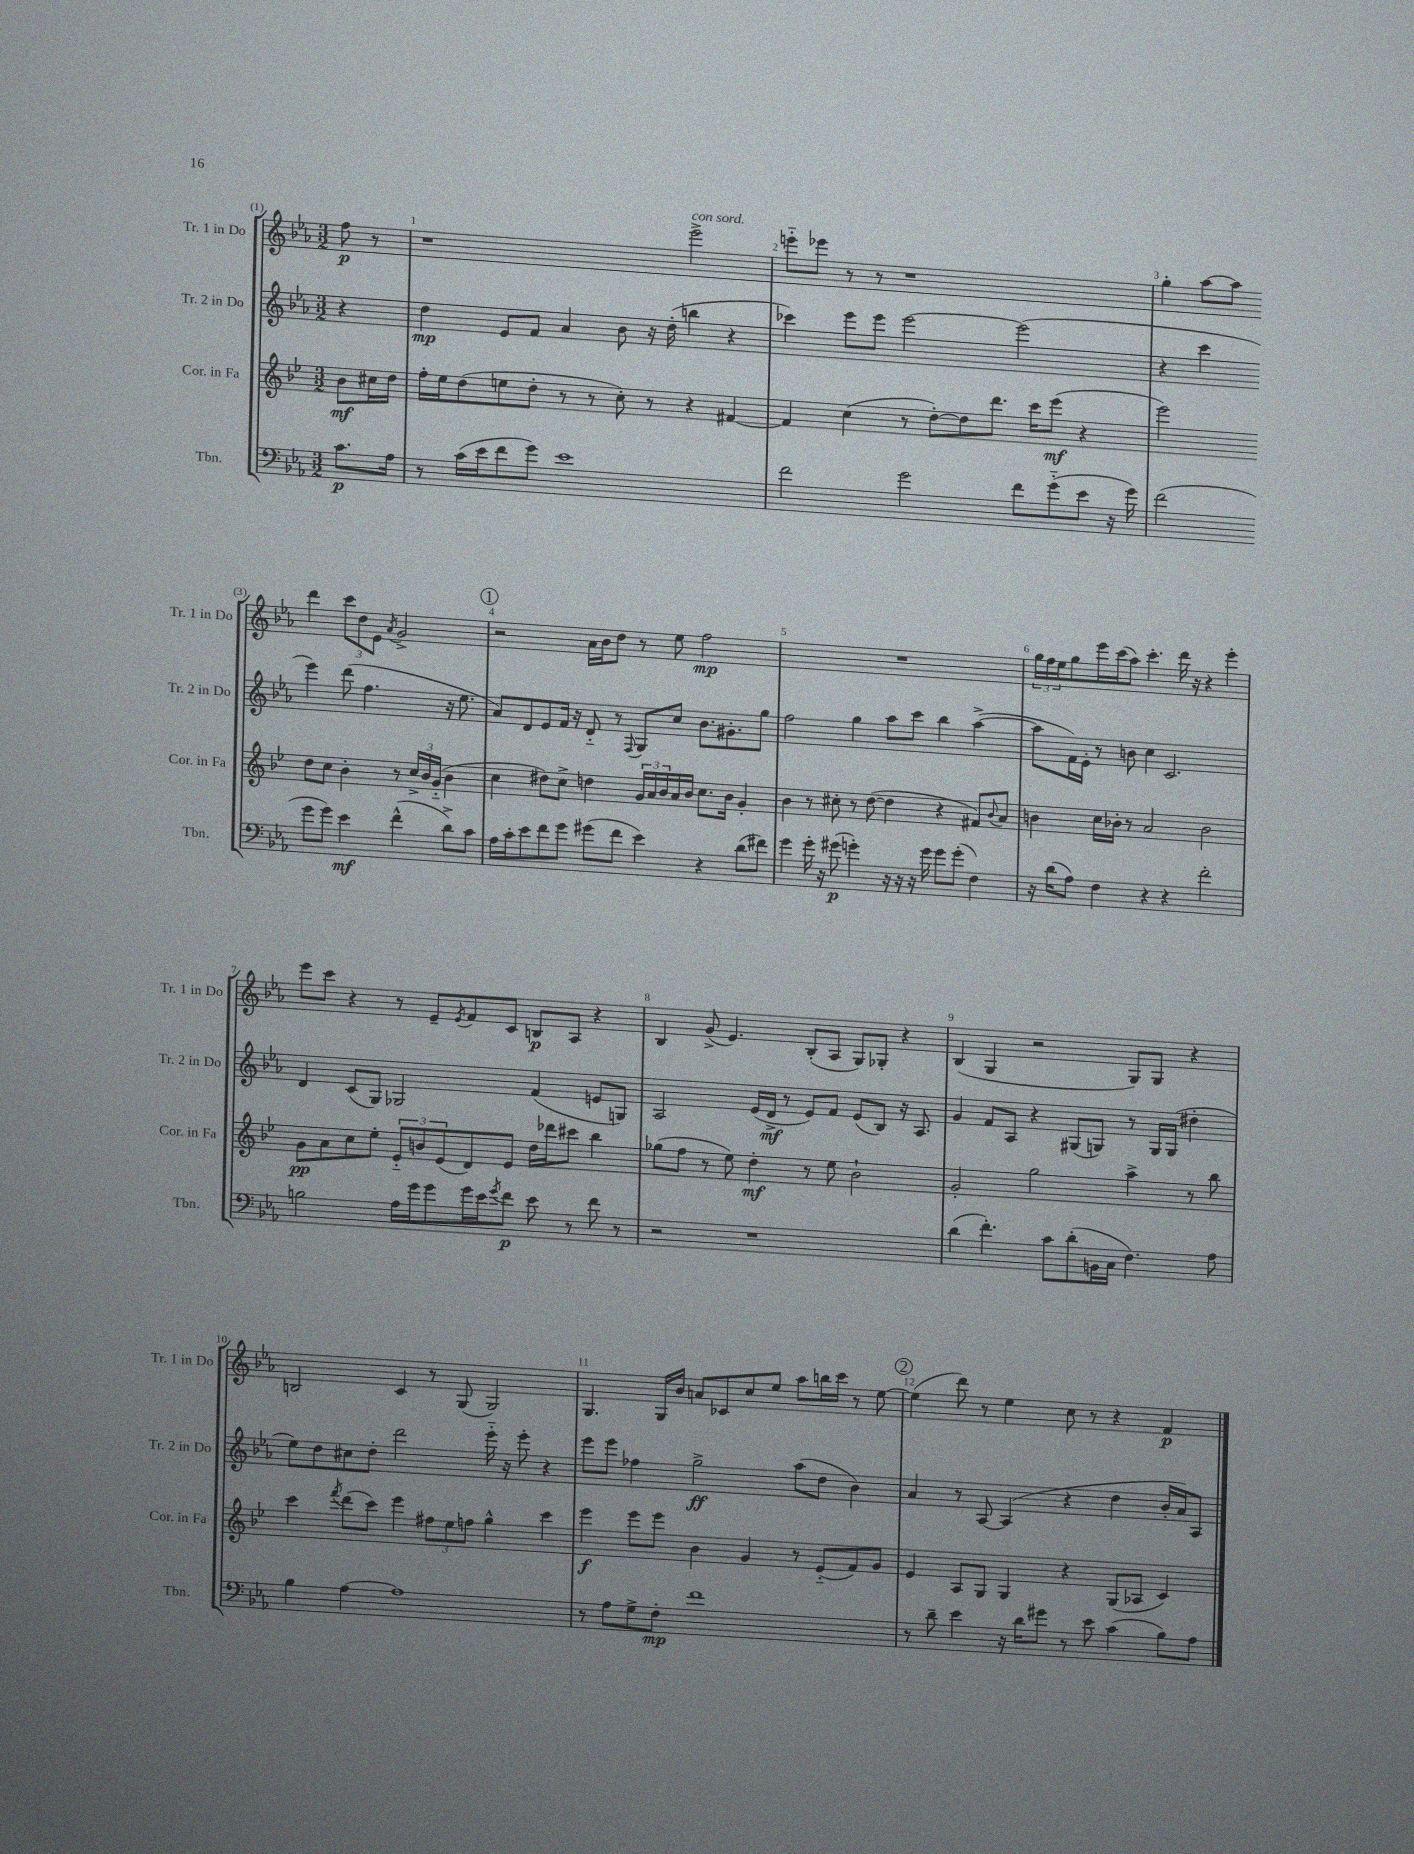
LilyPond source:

<<
\new StaffGroup <<
\new Staff = "s0" \with { instrumentName = "Tr. 1 in Do" shortInstrumentName = "Tr. 1 in Do" } {
    \clef treble \key ees \major \numericTimeSignature \time 3/2 \partial 4
    f''8\p r8 |
    r1 ees'''2->^\markup { \italic "con sord." } |
    e'''8-_ ees'''8 r8 r8 r1 |
    g''4-. aes''8~ aes''8 d'''4 \tuplet 3/2 { c'''8 d''8 ees'8 } \acciaccatura { aes'8 } g'2-> |
    \mark \markup { \circle "1" } r2 aes'16 bes'16 d''8 r8 ees''8 f''2\mp |
    R1. |
    \tuplet 3/2 { g''16 f''16 ees''16 } g''8 ees'''16 c'''16( aes''8) c'''4.-. d'''16 r16 r4 ees'''4-. |
    ees'''8 c'''8 r4 r8 ees'8-- \acciaccatura { ees'8 } f'8 c'8 b8\p aes8 r4 |
    bes4 g'8->( ees'4.) bes8-.( aes8 g8) ges8-. r4 |
    bes4( g4 r2 g8) g8 r4 |
    b2 c'4 r8 g8( g2) |
    g4. g16 bes'16 a'8 ces'8 c''8 ees''8 aes''8 b''16 c'''16 r8 ees''8~ |
    \mark \markup { \circle "2" } ees''4( d'''8) r8 ees''4 c''8 r8 r4 f'4\p \bar "|." |
}
\new Staff = "s1" \with { instrumentName = "Tr. 2 in Do" shortInstrumentName = "Tr. 2 in Do" } {
    \clef treble \key ees \major \numericTimeSignature \time 3/2 \partial 4
    r4 |
    d''4\mp ees'8 f'8 aes'4 bes'8 r16 d''16-.( b''4 r4 |
    ces'''4) ees'''8 ees'''8 ees'''2~ ees'''2( |
    r4 c'''4 ees'''4) d'''8( f''4. r16 ees''8. |
    \mark \markup { \circle "1" } aes'8) d'8 ees'8 f'16 r16 d'8-_ r8 \appoggiatura { f8 } g8 c''8 bes'8. gis'8.-. g''8 |
    f''2 g''4 aes''8 c'''8 bes''4 aes''4~->( |
    aes''8 f'16) ees'16-. r8 b'8 c''4 c'2. |
    d'4 c'8( g8) ges2 f'4( e'8 g8) |
    aes2 ees'16( d'16->\mf r8 ees'8) f'8 ees'8( bes8) r16 aes8. |
    g'4 f'8 aes8 r4 gis8( g8) r8 g16 g16( dis''4-. |
    ees''8) d''8 cis''8 d''8-. d'''2 ees'''16-_ r16 ees'''8-. r4 |
    ees'''8 ees'''8 fes''4 g''2->\ff aes''8( d''8 bes'4) |
    \mark \markup { \circle "2" } aes'4 r8 aes8~ aes4( r4 d''4 bes'16-. aes'16) aes8 \bar "|." |
}
\new Staff = "s2" \with { instrumentName = "Cor. in Fa" shortInstrumentName = "Cor. in Fa" } {
    \clef treble \key bes \major \numericTimeSignature \time 3/2 \partial 4
    bes'8\mf cis''16 d''16 |
    f''16-. ees''16 d''8( e''8 d''8-. r8 r8 c''8-.) r8 r4 fis'4~ |
    fis'4 c''4( r8 d''8~-.) d''8 d'''8. c'''16 ees'''8\mf( r4 |
    ees'''2) d''8 c''8 bes'4-. r8 \tuplet 3/2 { c''16-> bes'16 g'16-_( } bes'4 |
    \mark \markup { \circle "1" } c''4 dis''8) c''8-> d''4 \tuplet 3/2 { g'16 a'16 bes'16 } a'16 bes'16 c''8. bes'16 g'4-. |
    bes'4 r8 cis''8-. r8 d''8~( d''4 r4 fis'8) \appoggiatura { bes'8 } a'8 |
    b'4 c''16 bes'16-. r8 a'2 bes'2 |
    g'8\pp a'8 c''8 ees''8-. \tuplet 3/2 { ees'8-_ b'8 ees'8( } d'8) ees'8 d''16 des'''16 cis'''8 bes''4 |
    ges''8( f''8 r8 ees''8) d''4-.\mf r8 ees''8 bes'2-! |
    g'2-. g''2 a''4-> r8 bes''8 |
    c'''4 \acciaccatura { f'''8 } d'''8( c'''8) ees'''4 \tuplet 3/2 { fis''8 ees''8 f''8 } g''4-^ c'''4 |
    ees'''4\f ees'''8 ees'''8 bes'4 g'4 r8 ees'8-_( f'8) g'8 |
    \mark \markup { \circle "2" } ees'4 a8 g8 g4 r4 g8( aes8 c'4) \bar "|." |
}
\new Staff = "s3" \with { instrumentName = "Tbn." shortInstrumentName = "Tbn." } {
    \clef bass \key ees \major \numericTimeSignature \time 3/2 \partial 4
    c'8.\p aes16 |
    r8 c'16( ees'16 f'8 g'8) ees'1 |
    f'2 g'2 f'8 g'8-_( ees'8 r16 g'16) |
    f'2( g'8 g'8) ees'4\mf f'4-^( d'8->) c'8 |
    \mark \markup { \circle "1" } aes16 c'16-. ees'8 f'8 g'8 gis'8( f'8 ees'4) r4 d'8( fis'8) |
    g'4 g'16-. r16 gis'8\p( g'4-.) r16 r16 r16 g'16 g'8 g'8-.( f4) |
    r16 d'16( aes8) f4 r4 r4 f'2-. |
    b2 aes16 g'16 g'8 g'16 ees'16 \acciaccatura { g'8 } f'8\p ees'8 r8 f'8 r8 |
    r2 r1 |
    d'4( f'4.-.) c'8 d'8-.( b,16 c16 f4.) aes8 |
    bes4 aes4~ aes1 |
    r8 aes8 g8-> f8-.\mp f'1 |
    \mark \markup { \circle "2" } r8 d'8-- ees'4 r16 d'16 gis'8 r8 ees'8 c'4( bes8) aes8 \bar "|." |
}
>>
>>
\layout { \context { \Score \override BarNumber.break-visibility = ##(#f #t #t) barNumberVisibility = #all-bar-numbers-visible } }
